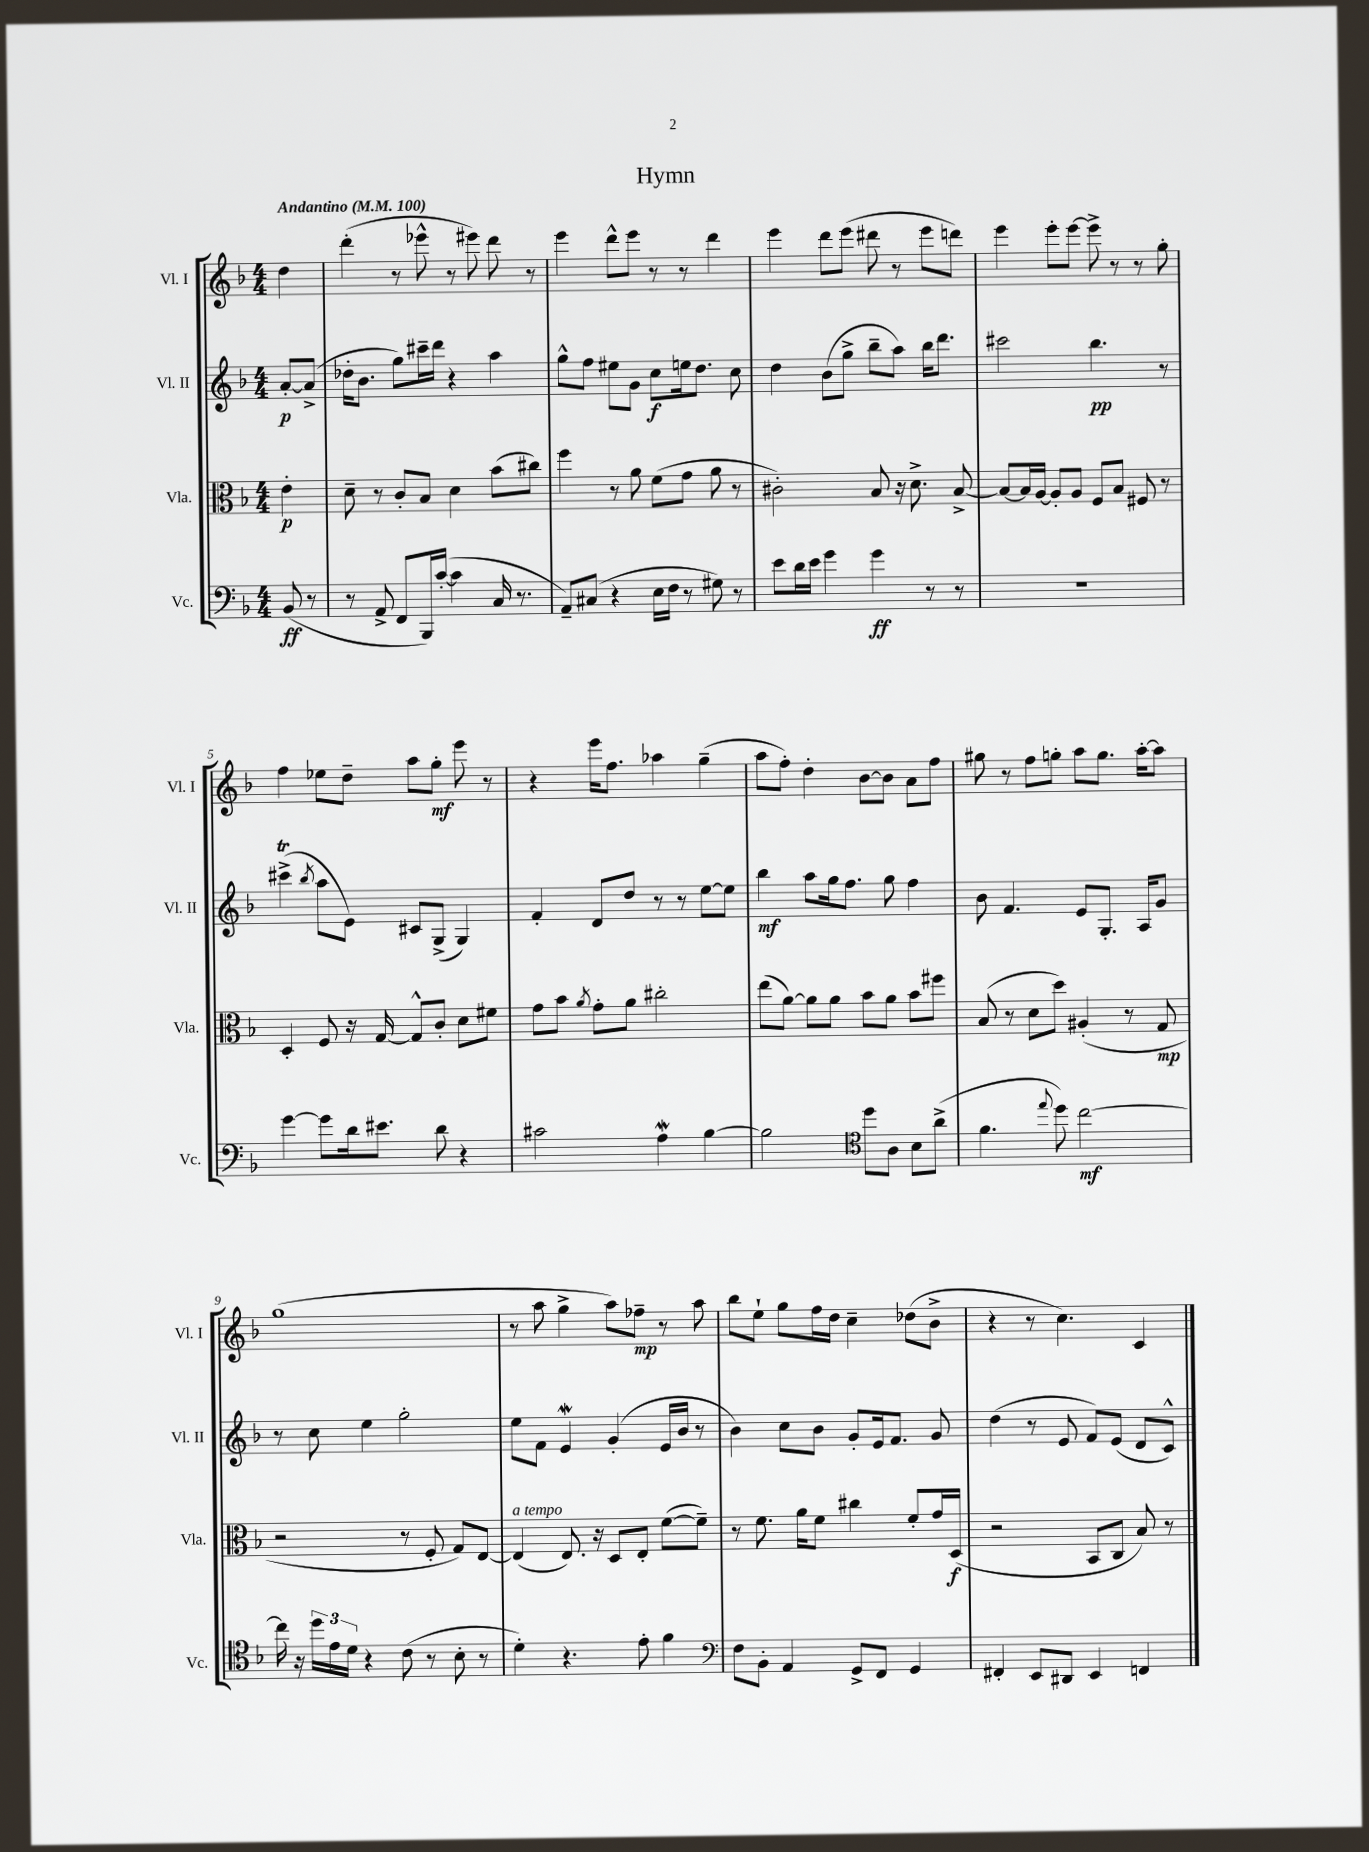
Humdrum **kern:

**kern	**dynam	**kern	**dynam	**kern	**dynam	**kern	**dynam
*part4	*part4	*part3	*part3	*part2	*part2	*part1	*part1
*staff4	*staff4	*staff3	*staff3	*staff2	*staff2	*staff1	*staff1
*I"Vc.	*	*I"Vla.	*	*I"Vl. II	*	*I"Vl. I	*
*I'Vc.	*	*I'Vla.	*	*I'Vl. II	*	*I'Vl. I	*
*clefF4	*	*clefC3	*	*clefG2	*	*clefG2	*
*k[b-]	*	*k[b-]	*	*k[b-]	*	*k[b-]	*
*M4/4	*	*M4/4	*	*M4/4	*	*M4/4	*
*MM100	*	*MM100	*	*MM100	*	*MM100	*
=	=	=	=	=	=	=	=
!	!	!	!	!	!	!LO:TX:a:B:t=Andantino	!
(8BB-/	ff	4e'\	p	[8a'/L	p	4dd\	.
8r	.	.	.	(8a^/J]	.	.	.
=1	=1	=1	=1	=1	=1	=1	=1
8r	.	8d~\	.	16dd-X'\KL	.	(4ddd'\	.
.	.	.	.	8.b-\J	.	.	.
8AA^/	.	8r	.	.	.	.	.
8FF/L	.	8c'/L	.	8gg\L)	.	8r	.
16BBB-/L)	.	8B-/J	.	16ccc#X~\L	.	8eee-X^^\	.
([16c'/JJ	.	.	.	16ddd\JJ	.	.	.
4c\]	.	4d\	.	4r	.	8r	.
.	.	.	.	.	.	8eee#X\)	.
16C/	.	(8b-\L	.	4aa\	.	8ddd\	.
8.r	.	.	.	.	.	.	.
.	.	8cc#X\J)	.	.	.	8r	.
=2	=2	=2	=2	=2	=2	=2	=2
8AA~/L)	.	4ff\	.	8gg^^\L	.	4eee\	.
(8C#X/J	.	.	.	8ff\J	.	.	.
4r	.	8r	.	8ee#X\L	.	8ddd^^\L	.
.	.	8a\	.	8g\J	.	8eee\J	.
16E\LL	.	(8f\L	.	8cc\L	f	8r	.
16F\JJ	.	.	.	.	.	.	.
8r	.	8g\J	.	16een\k	.	8r	.
.	.	.	.	8.dd\J	.	.	.
8G#X\)	.	8a\	.	.	.	4ddd\	.
8r	.	8r	.	8cc\	.	.	.
=3	=3	=3	=3	=3	=3	=3	=3
8e\L	.	2c#X'\)	.	4dd\	.	4eee\	.
16d\L	.	.	.	.	.	.	.
16e\JJ	.	.	.	.	.	.	.
4g\	.	.	.	(8b-\L	.	8ddd\L	.
.	.	.	.	8gg^\J	.	(8eee\J	.
4g\	ff	8B-/	.	8bb-~\L	.	8ddd#X\	.
.	.	16r	.	8aa\J)	.	8r	.
.	.	8.d^\	.	.	.	.	.
8r	.	.	.	16bb-\KL	.	8eee\L	.
.	.	.	.	8.ddd\J	.	.	.
8r	.	[8B-^/	.	.	.	8dddn\J)	.
=4	=4	=4	=4	=4	=4	=4	=4
1r	.	8B-/L_	.	2ccc#X\	.	4eee\	.
.	.	16B-/L]	.	.	.	.	.
.	.	[16A/JJ	.	.	.	.	.
.	.	8A'/L]	.	.	.	8eee'\L	.
.	.	8A/J	.	.	.	[8eee\J	.
.	.	8F/L	.	4.bb-\	pp	8eee^\]	.
.	.	8B-/J	.	.	.	8r	.
.	.	8F#X/	.	.	.	8r	.
.	.	8r	.	8r	.	8gg'\	.
!!LO:LB:g=z
=5	=5	=5	=5	=5	=5	=5	=5
[4g\	.	4D'/	.	(4ccc#Xt^\	.	4ff\	.
.	.	.	.	8qbb-/	.	.	.
8g\L]	.	8F/	.	8aa\L	.	8ee-X\L	.
16d\k	.	16r	.	8e\J)	.	8dd~\J	.
8.e#X\J	.	[16G/	.	.	.	.	.
.	.	8G^^/L]	.	8c#X/L	.	8aa\L	.
8d\	.	8c'/J	.	(8G^/J	.	8gg'\J	mf
4r	.	8d\L	.	4G/)	.	8eee\	.
.	.	8f#X\J	.	.	.	8r	.
=6	=6	=6	=6	=6	=6	=6	=6
2c#X\	.	8g\L	.	4f'/	.	4r	.
.	.	8b-\J	.	.	.	.	.
.	.	8qa/	.	.	.	.	.
.	.	8g'\L	.	8d/L	.	16eee\KL	.
.	.	.	.	.	.	8.ff\J	.
.	.	8a\J	.	8dd/J	.	.	.
4AW\	.	2cc#X'\	.	8r	.	4aa-X\	.
.	.	.	.	8r	.	.	.
[4B-\	.	.	.	[8ee\L	.	(4gg~\	.
.	.	.	.	8ee\J]	.	.	.
=7	=7	=7	=7	=7	=7	=7	=7
2B-\]	.	(8ee\L	.	4bb-\	mf	8aa\L	.
.	.	[8a\J)	.	.	.	8ff'\J)	.
.	.	8a\L]	.	8aa\L	.	4dd'\	.
.	.	8a\J	.	16gg\k	.	.	.
.	.	.	.	8.ff\J	.	.	.
*clefC4	*	*	*	*	*	*	*
8dd\L	.	8b-\L	.	.	.	[8b-\L	.
8A\J	.	8a\J	.	8gg\	.	8b-\J]	.
8B-\L	.	8b-\L	.	4ff\	.	8a\L	.
(8a^\J	.	8ff#X\J	.	.	.	8ff\J	.
=8	=8	=8	=8	=8	=8	=8	=8
4.f\	.	(8B-/	.	8b-\	.	8gg#X\	.
.	.	8r	.	4.f/	.	8r	.
.	.	8d\L	.	.	.	8ff\L	.
8qqee/	.	.	.	.	.	.	.
8dd\)	.	8dd\J)	.	.	.	8ggn'\J	.
[2cc\	mf	(4A#X'/	.	8e/L	.	8aa\L	.
.	.	.	.	8.G'/J	.	8.gg\J	.
.	.	8r	.	.	.	.	.
.	.	.	.	16A/KL	.	[16aa'\KL	.
.	.	8G/	mp	8g/J	.	8aa\J]	.
!!LO:LB:g=z
=9	=9	=9	=9	=9	=9	=9	=9
16cc\]	.	2r	.	8r	.	(1gg	.
16r	.	.	.	.	.	.	.
24dd\LL	.	.	.	8cc\	.	.	.
24e\	.	.	.	.	.	.	.
24d\JJ	.	.	.	.	.	.	.
4r	.	.	.	4ee\	.	.	.
(8c\	.	8r	.	2gg'\	.	.	.
8r	.	8F'/	.	.	.	.	.
8B-'\	.	8G/L)	.	.	.	.	.
8r	.	[8E/J	.	.	.	.	.
=10	=10	=10	=10	=10	=10	=10	=10
!	!	!LO:TX:a:i:t=a tempo	!	!	!	!	!
4d'\)	.	(4E/]	.	8ee\L	.	8r	.
.	.	.	.	8f\J	.	8aa\	.
4.r	.	8.E/)	.	4eW/	.	4gg^\	.
.	.	16r	.	.	.	.	.
.	.	8D/L	.	(4g'/	.	8aa\L)	.
8e'\	.	8E'/J	.	.	.	8ff-X~\J	mp
4f\	.	([8f\L	.	16e/LL	.	8r	.
.	.	.	.	16b-/JJ	.	.	.
.	.	8f~\J])	.	8r	.	8aa\	.
=11	=11	=11	=11	=11	=11	=11	=11
*clefF4	*	*	*	*	*	*	*
8F\L	.	8r	.	4b-\)	.	8bb-\L	.
8BB-'\J	.	8.f\	.	.	.	8ee`\J	.
4AA/	.	.	.	8cc\L	.	8gg\L	.
.	.	16a\KL	.	.	.	.	.
.	.	8f\J	.	8b-\J	.	16ff\L	.
.	.	.	.	.	.	16dd\JJ	.
8GG^/L	.	4cc#X\	.	8g'/L	.	4cc~\	.
8FF/J	.	.	.	16e/k	.	.	.
.	.	.	.	8.f/J	.	.	.
4GG/	.	8f'/L	.	.	.	(8dd-X\L	.
.	.	16g/L	.	8g/	.	8b-^\J	.
.	.	(16D/JJ	f	.	.	.	.
=12	=12	=12	=12	=12	=12	=12	=12
4FF#X'/	.	2r	.	(4dd\	.	4r	.
8EE/L	.	.	.	8r	.	8r	.
8DD#X/J	.	.	.	8e/	.	4.cc\)	.
4EE/	.	8BB-/L	.	8f/L)	.	.	.
.	.	8C/J	.	(8e/J	.	.	.
4FFn/	.	8B-/)	.	8d/L	.	4c/	.
.	.	8r	.	8c^^/J)	.	.	.
==	==	==	==	==	==	==	==
*-	*-	*-	*-	*-	*-	*-	*-
